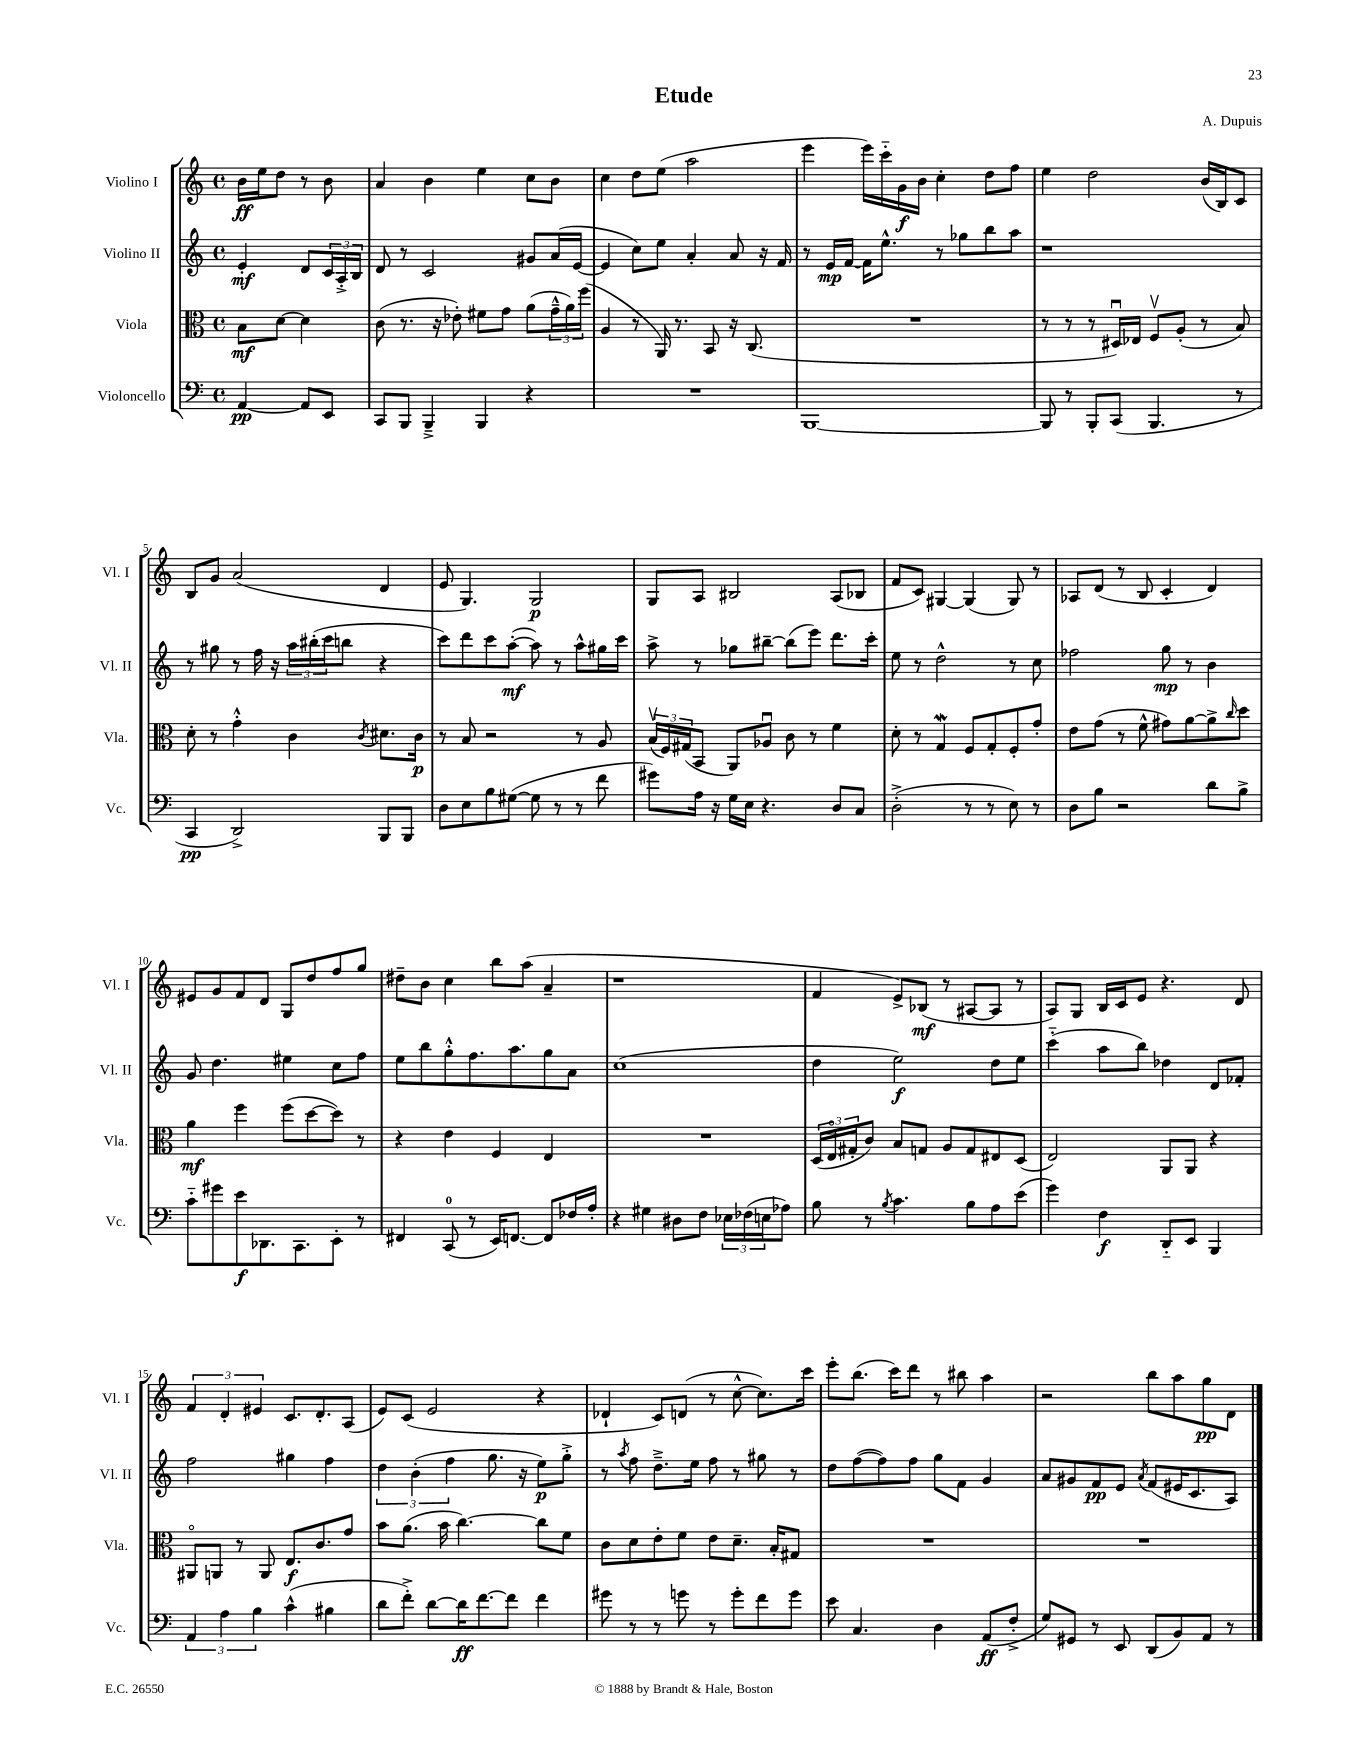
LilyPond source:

\header { title = "Etude" composer = "A. Dupuis" }
<<
\new StaffGroup <<
\new Staff = "s0" \with { instrumentName = "Violino I" shortInstrumentName = "Vl. I" } {
    \clef treble \key c \major \defaultTimeSignature \time 4/4 \partial 2
    b'16\ff e''16 d''8 r8 b'8 |
    a'4 b'4 e''4 c''8 b'8 |
    c''4 d''8 e''8( a''2 |
    e'''4 e'''16) c'''16-_ g'16\f b'16 c''4-. d''8 f''8 |
    e''4 d''2 b'16( b16) c'8 |
    b8 g'8 a'2( d'4 |
    e'8 g4.) g2\p |
    g8 a8 bis2 a8( bes8 |
    f'8 c'8) gis4~ gis4( gis8) r8 |
    aes8 d'8( r8 b8 c'4-. d'4) |
    eis'8 g'8 f'8 d'8 g8 d''8 f''8 g''8 |
    dis''8-- b'8 c''4 b''8 a''8( a'4-- |
    r1 |
    f'4 e'8->) bes8\mf( r8 ais8~ ais8 r8 |
    a8) g8 b16 c'16 e'8 r4. d'8 |
    \tuplet 3/2 { f'4 d'4-. eis'4 } c'8. d'8.-. a8( |
    e'8) c'8( e'2 r4 |
    des'4-! c'8) d'8( r8 c''8~-^ c''8.) c'''16 |
    e'''8-. b''8.( c'''16) d'''8 r8 bis''8 a''4 |
    r2 b''8 a''8 g''8\pp d'8 \bar "|." |
}
\new Staff = "s1" \with { instrumentName = "Violino II" shortInstrumentName = "Vl. II" } {
    \clef treble \key c \major \defaultTimeSignature \time 4/4 \partial 2
    e'4-.\mf d'8 \tuplet 3/2 { c'16 a16-.-> b16 } |
    d'8 r8 c'2 gis'8 a'16( e'16~ |
    e'4 c''8) e''8 a'4-. a'8 r16 f'16 |
    r8 e'16\mp f'16~ f'16 e''8.-^ r8 ges''8 b''8 a''8 |
    r1 |
    r8 gis''8 r8 f''16 r16 \tuplet 3/2 { a''16 bis''16-.( c'''16 } b''8 r4 |
    c'''8) d'''8 c'''8 a''8~-.\mf( a''8) r8 a''8-^ gis''16 c'''16 |
    a''8-> r8 ges''8 bis''8~-- bis''8( e'''8) d'''8. c'''16-. |
    e''8 r8 d''2-^ r8 c''8 |
    fes''2 g''8\mp r8 b'4 |
    g'8 d''4. eis''4 c''8 f''8 |
    e''8 b''8 g''8-.-^ f''8. a''8. g''8 a'8 |
    c''1( |
    d''4 e''2\f) d''8 e''8 |
    c'''4-_( a''8 b''8) des''4 d'8 fes'8-. |
    f''2 gis''4 f''4 |
    \tuplet 3/2 { d''4 b'4-.( f''4 } g''8. r16 e''8\p) g''8-.-> |
    r8 \acciaccatura { a''8 } f''8 d''8.---> e''16 f''8 r8 gis''8 r8 |
    d''8 f''8~( f''8) f''8 g''8 f'8 g'4 |
    a'8 gis'8 f'8\pp e'8 \acciaccatura { a'8 } f'8( eis'16 c'8. a8) \bar "|." |
}
\new Staff = "s2" \with { instrumentName = "Viola" shortInstrumentName = "Vla." } {
    \clef alto \key c \major \defaultTimeSignature \time 4/4 \partial 2
    b8\mf d'8~ d'4 |
    c'8( r8. r16 ees'8-.) fis'8 g'8 a'8( \tuplet 3/2 { g'16---^ a'16) f''16( } |
    a4 r8 a,16) r8. b,8 r16 c8.( |
    R1 |
    r8 r8 r8 dis16\downbow) ees16 f8\upbow a8-.( r8 b8) |
    d'8-. r8 g'4-.-^ c'4 \acciaccatura { c'8 } dis'8. c'16\p |
    r8 b8 r2 r8 a8 |
    \tuplet 3/2 { b16\upbow( f16) gis16( } b,8 a,8) aes8\downbow c'8 r8 f'4 |
    d'8-. r8 g4\mordent f8 g8-. f8-. g'8-. |
    e'8 g'8( r8 f'8-^ gis'8) a'8~ a'8-> \grace { c''16 } d''8 |
    a'4\mf f''4 f''8( d''8~ d''8) r8 |
    r4 e'4 f4 e4 |
    R1 |
    \tuplet 3/2 { d16( e16\flageolet gis16-. } c'8) b8 g8 a8 g8 eis8 d8( |
    e2) a,8 a,8 r4 |
    ais,8\flageolet a,8 r8 a,8 e8.\f c'8. g'8 |
    b'8 a'8.( b'16 c''4.~) c''8 f'8 |
    c'8 d'8 e'8-. f'8 e'8 d'8.-- b16-. gis8 |
    R1 |
    R1 \bar "|." |
}
\new Staff = "s3" \with { instrumentName = "Violoncello" shortInstrumentName = "Vc." } {
    \clef bass \key c \major \defaultTimeSignature \time 4/4 \partial 2
    a,4~\pp a,8 e,8 |
    c,8 b,,8 b,,4---> b,,4 r4 |
    R1 |
    b,,1~ |
    b,,8 r8 b,,8-. c,8( b,,4. r8 |
    c,4\pp d,2->) b,,8 b,,8 |
    d8 e8 b8 gis8~( gis8 r8 r8 f'8 |
    gis'8) a16 r16 g16 e16 r4. d8 c8 |
    d2-.->( r8 r8 e8) r8 |
    d8 b8 r2 d'8 b8-> |
    c'8-_ gis'8 e'8\f des,8. c,8. e,8-. r8 |
    fis,4 c,8-0( r8 e,16) f,8.~ f,8 fes16 a16-. |
    r4 gis4 dis8 f8 \tuplet 3/2 { ees16 fes16( e16 } aes8) |
    b8 r8 \acciaccatura { b8 } c'4. b8 a8 e'8( |
    g'4) f4\f d,8-_ e,8 b,,4 |
    \tuplet 3/2 { a,4 a4 b4 } c'4-^( bis4 |
    d'8 f'8-.->) d'8~ d'16\ff f'8.~ f'8 f'4 |
    gis'8 r8 r8 g'8 r8 g'8-. f'8 g'8 |
    e'8 c4. d4 a,8\ff( f8-.-> |
    g8) gis,8 r8 e,8 d,8( b,8) a,8 r8 \bar "|." |
}
>>
>>
